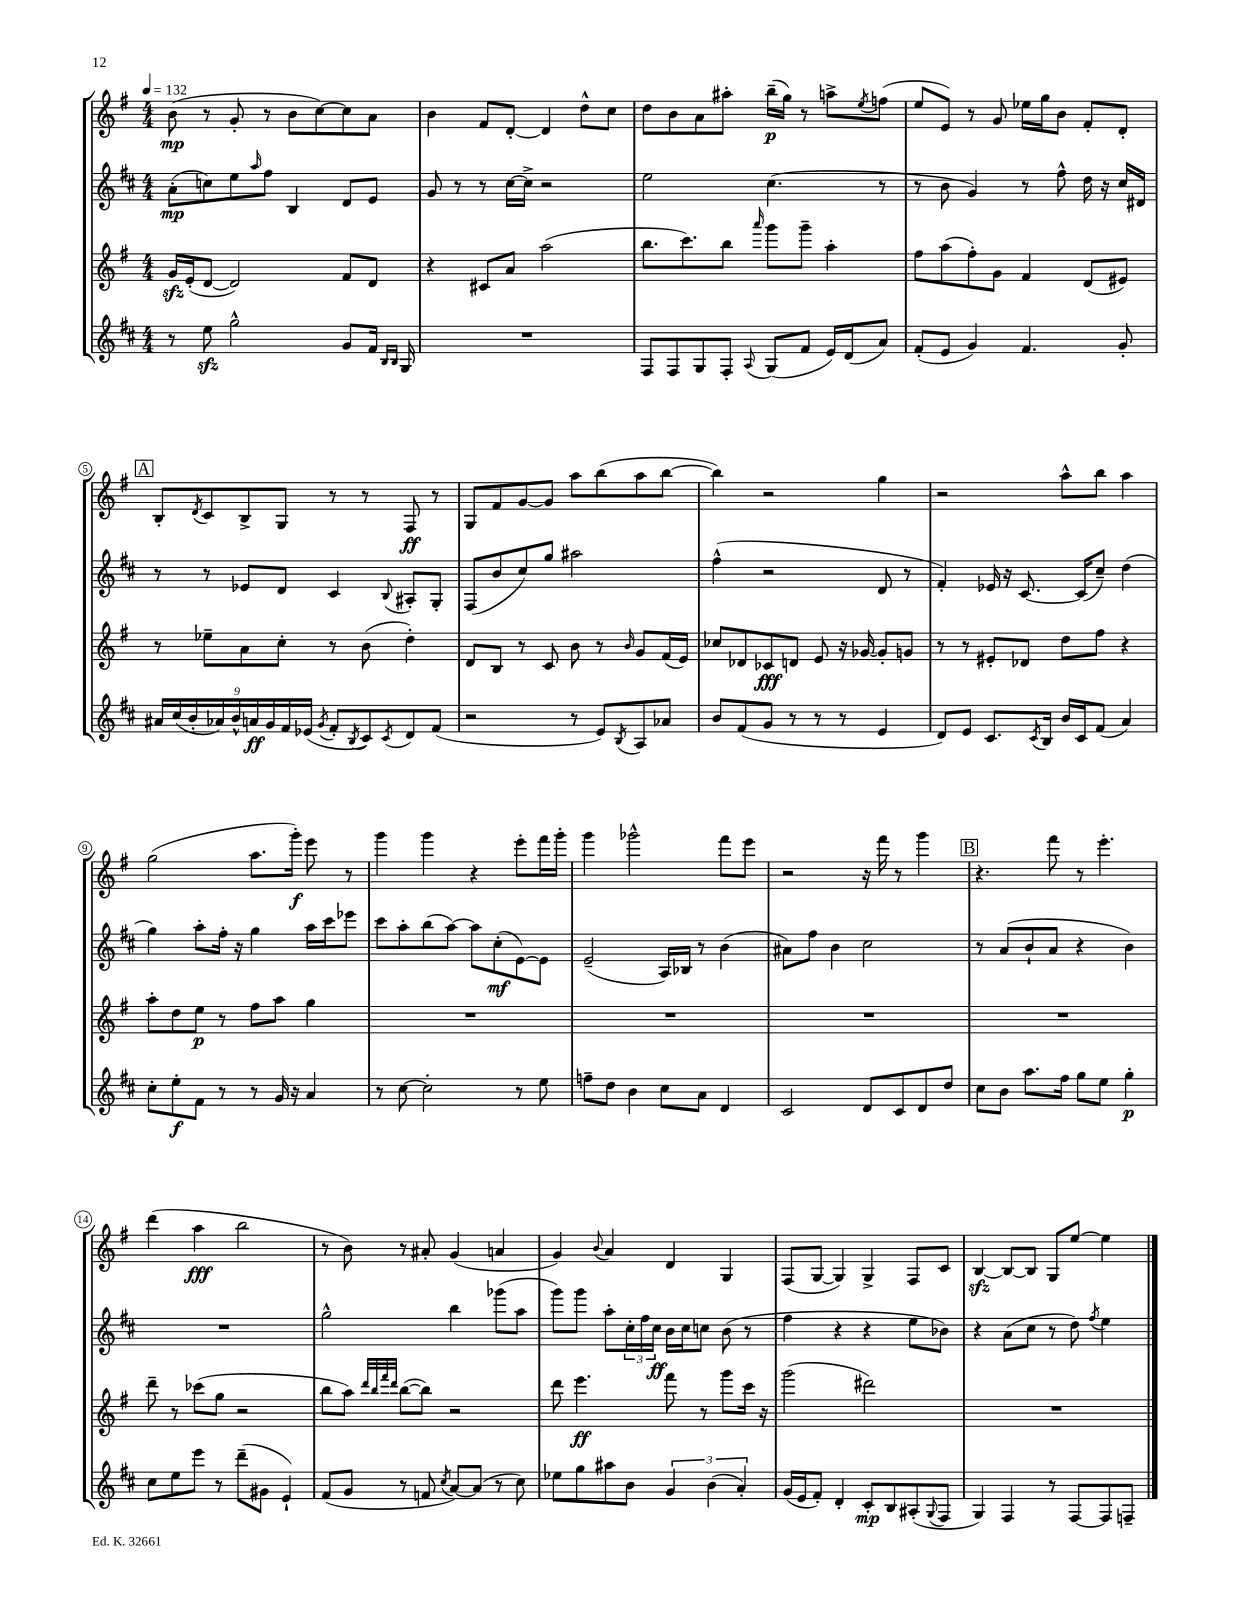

**kern	**kern	**kern	**kern
*staff4	*staff3	*staff2	*staff1
*clefG2	*clefG2	*clefG2	*clefG2
*k[f#c#]	*k[f#]	*k[f#c#]	*k[f#]
*M4/4	*M4/4	*M4/4	*M4/4
*MM132	*MM132	*MM132	*MM132
8r	16g	(8a'	(8b
.	(16e'	.	.
8ee	[8d	8cc)	8r
2gg^^	2d])	8ee	8g'
.	.	16qqaa	.
.	.	8ff#	8r
.	.	4B	8b
.	.	.	[8cc)
8g	8f#	8d	8cc]
16f#	8d	8e	8a
16qqB	.	.	.
16qqB	.	.	.
16G	.	.	.
=	=	=	=
1r	4r	8g	4b
.	.	8r	.
.	8c#	8r	8f#
.	8a	[16cc#	[8d'
.	.	16cc#^]	.
.	(2aa	2r	4d]
.	.	.	8dd^^
.	.	.	8cc
=	=	=	=
8F#	8.bb	2ee	8dd
8F#	.	.	8b
.	8.ccc)	.	.
8G	.	.	8a
8F#'	8bb	.	8aa#'
8qqA	16qqaaa	.	.
(8G	8ggg	(4.cc#	(16bb~
.	.	.	16gg)
8f#	8ggg~	.	8r
16e)	4aa'	.	8aa^
(16d	.	.	.
.	.	.	8qee
8a)	.	8r	(8ff
=	=	=	=
(8f#'	8ff#	8r	8ee
8e	(8aa	8b	8e)
4g)	8ff#')	4g)	8r
.	8g	.	8g
4.f#	4f#	8r	16ee-
.	.	.	16gg
.	.	8ff#^^	8b
.	(8d	16dd	8f#'
.	.	16r	.
8g'	8e#)	16cc#	8d'
.	.	16d#	.
=	=	=	=
18a#	8r	8r	8B'
(18cc#	.	.	.
18b'	.	.	.
.	.	.	8qd
.	8ee-~	8r	8c
18a-)	.	.	.
18b^^	.	.	.
.	8a	8e-	8B^
18a	.	.	.
18g	.	.	.
.	8cc'	8d	8G
18f#	.	.	.
(18e-	.	.	.
8qg	.	.	.
8f#'	8r	4c#	8r
8qB	.	.	.
8c#)	(8b	.	8r
8qc#	.	8qqB	.
8d	4dd')	8A#'	8F#
(8f#	.	8G'	8r
=	=	=	=
2r	8d	(8F#	8G
.	8B	8b	8f#
.	8r	8cc#)	[8g
.	8c	8gg	8g]
8r	8b	2aa#	8aa
8e)	8r	.	(8bb
8qB	16qqb	.	.
8A	8g	.	8aa
8a-	(16f#	.	[8bb
.	16e)	.	.
=	=	=	=
8b	8cc-	(4ff#^^	4bb])
(8f#	8d-	.	.
8g	8c-	2r	2r
8r	8d	.	.
8r	8e	.	.
8r	16r	.	.
.	[16g-	.	.
4e	8g-']	8d	4gg
.	8g	8r	.
=	=	=	=
8d)	8r	4f#')	2r
8e	8r	.	.
8.c#	8e#'	16e-	.
.	.	16r	.
.	8d-	[8.c#	.
8qc#	.	.	.
16B	.	.	.
16b	8dd	.	8aa^^
16c#	.	(16c#]	.
(8f#	8ff#	8cc#~)	8bb
4a)	4r	(4dd	4aa
=	=	=	=
8cc#'	8aa'	4gg)	(2gg
8ee'	8dd	.	.
8f#	8ee	8aa'	.
8r	8r	16ff#'	.
.	.	16r	.
8r	8ff#	4gg	8.aa
16g	8aa	.	.
16r	.	.	16ggg')
4a	4gg	16aa	8eee
.	.	16ccc#	.
.	.	8eee-	8r
=	=	=	=
8r	1r	8ccc#	4ggg
[8cc#	.	8aa'	.
2cc#']	.	(8bb	4ggg
.	.	[8aa)	.
.	.	8aa]	4r
.	.	(8cc#'	.
8r	.	[8e)	8eee'
8ee	.	8e]	16fff#
.	.	.	16ggg'
=	=	=	=
8ff~	1r	(2e~	4ggg
8dd	.	.	.
4b	.	.	2ggg-^^
8cc#	.	16A)	.
.	.	16B-	.
8a	.	8r	.
4d	.	(4b	8fff#
.	.	.	8eee
=	=	=	=
2c#	1r	8a#)	2r
.	.	8ff#	.
.	.	4b	.
8d	.	2cc#	16r
.	.	.	16fff#
8c#	.	.	8r
8d	.	.	4ggg
8dd	.	.	.
=	=	=	=
8cc#	1r	8r	4.r
8b	.	(8a	.
8.aa	.	8b`	.
.	.	8a	8fff#
16ff#	.	.	.
8gg	.	4r	8r
8ee	.	.	4.eee'
4gg'	.	4b)	.
=	=	=	=
8cc#	8ddd~	1r	(4ddd
8ee	8r	.	.
8eee	(8ccc-	.	4aa
8r	8gg	.	.
(8ddd~	2r	.	2bb
8g#	.	.	.
4e`)	.	.	.
=	=	=	=
(8f#	8bb	2gg^^	8r
8g	8aa)	.	8b)
.	32qqddd	.	.
.	32qqbb	.	.
.	32qqfff#	.	.
.	32qqddd	.	.
8r	([8bb	.	8r
8f	8bb])	.	8a#'
8qcc#	.	.	.
[8a)	2r	4bb	(4g
(8a]	.	.	.
8r	.	(8ggg-	4a
8cc#)	.	8aa	.
=	=	=	=
8ee-	8ddd	8ggg)	4g)
8gg	4.eee	8ggg	.
.	.	.	8qqb
8aa#	.	8aa'	4a
8b	.	24cc#'	.
.	.	24ff#	.
.	.	24cc#	.
6g	8fff#	16b	4d
.	.	16cc#	.
.	8r	8cc	.
(6b	.	.	.
.	8ggg	(8b	4G
6a')	.	.	.
.	16ccc	8r	.
.	16r	.	.
=	=	=	=
(16g	(2ggg	4ff#	(8F#
16e	.	.	.
8f#')	.	.	[8G
4d'	.	4r	4G])
8c#'	2ddd#)	4r	4G^
8B	.	.	.
(8A#'	.	8ee	8F#
8qqG	.	.	.
8F#	.	8b-)	8c
=	=	=	=
4G)	1r	4r	[4B
4F#	.	(8a	8B_
.	.	8cc#	8B]
8r	.	8r	8G
[8F#	.	8dd)	[8ee
.	.	8qff#	.
8F#]	.	4ee	4ee]
8F~	.	.	.
==	==	==	==
*-	*-	*-	*-
